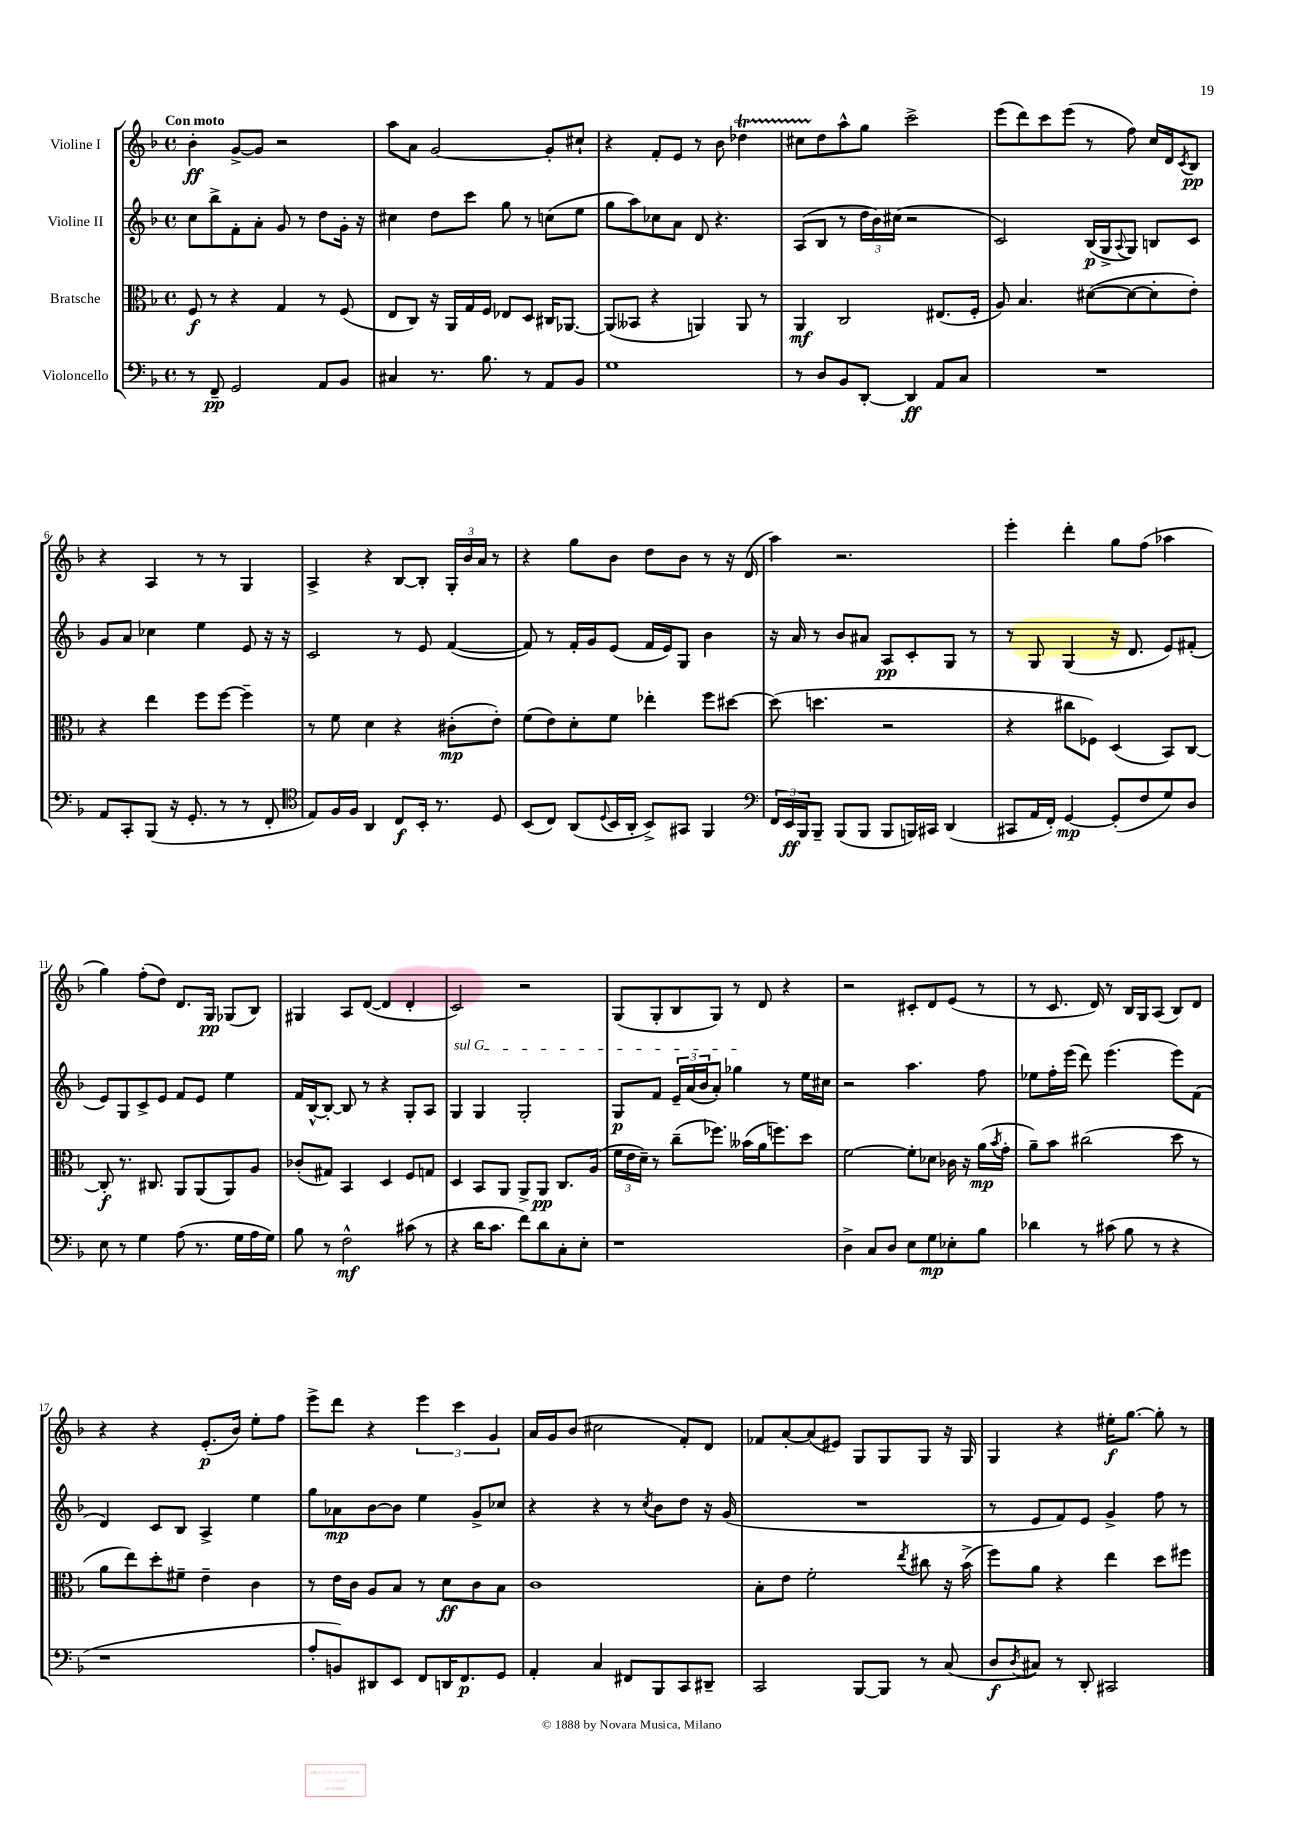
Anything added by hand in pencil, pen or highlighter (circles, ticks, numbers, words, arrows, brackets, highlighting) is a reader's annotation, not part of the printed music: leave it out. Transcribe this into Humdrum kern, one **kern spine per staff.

**kern	**dynam	**kern	**dynam	**kern	**dynam	**kern	**dynam
*part4	*part4	*part3	*part3	*part2	*part2	*part1	*part1
*staff4	*staff4	*staff3	*staff3	*staff2	*staff2	*staff1	*staff1
*I"Violoncello	*	*I"Bratsche	*	*I"Violine II	*	*I"Violine I	*
*clefF4	*	*clefC3	*	*clefG2	*	*clefG2	*
*k[b-]	*	*k[b-]	*	*k[b-]	*	*k[b-]	*
*M4/4	*	*M4/4	*	*M4/4	*	*M4/4	*
*met(c)	*	*met(c)	*	*met(c)	*	*met(c)	*
=1	=1	=1	=1	=1	=1	=1	=1
!	!	!	!	!	!	!LO:TX:a:B:t=Con moto	!
8r	.	8F/	f	8cc\L	.	4b-'\	ff
8FF~/	pp	8r	.	8bb-^\	.	.	.
2GG/	.	4r	.	8f'\	.	[8g^/L	.
.	.	.	.	8a'\J	.	8g/J]	.
.	.	4G/	.	8g/	.	2r	.
.	.	.	.	8r	.	.	.
8AA/L	.	8r	.	8dd\L	.	.	.
8BB-/J	.	(8F/	.	16g'\Jk	.	.	.
.	.	.	.	16r	.	.	.
=2	=2	=2	=2	=2	=2	=2	=2
4C#X/	.	8E/L	.	4cc#X\	.	8aa\L	.
.	.	8C/J)	.	.	.	8a\J	.
8.r	.	16r	.	8dd\L	.	[2g/	.
.	.	16AA/LL	.	.	.	.	.
.	.	16G/	.	8ccc\J	.	.	.
8.B-\	.	16F/JJ	.	.	.	.	.
.	.	8E-X/L	.	8gg\	.	.	.
8r	.	8D/J	.	8r	.	.	.
8AA/L	.	16C#X/KL	.	(8ccn\L	.	8g'/L]	.
.	.	[8.AA-X/J	.	.	.	.	.
8BB-/J	.	.	.	8ee\J	.	8cc#X`/J	.
=3	=3	=3	=3	=3	=3	=3	=3
1G	.	(8AA-/L]	.	8gg\L	.	4r	.
.	.	8BB--X/J	.	8aa\)	.	.	.
.	.	4r	.	8cc-X\	.	8f'/L	.
.	.	.	.	8a\J	.	8e/J	.
.	.	4AAn/)	.	8d/	.	8r	.
.	.	.	.	4.r	.	8b-\	.
.	.	8AA/	.	.	.	4dd-XT\	.
.	.	8r	.	.	.	.	.
=4	=4	=4	=4	=4	=4	=4	=4
8r	.	4AA/	mf	(8A/L	.	8cc#XTTT\L	.
8D/L	.	.	.	8B-/J	.	8dd\	.
8BB-/	.	2C/	.	8r	.	8aa^^\	.
[8DD'/J	.	.	.	24dd\LL	.	8gg\J	.
.	.	.	.	24b-\)	.	.	.
.	.	.	.	(24cc#X\JJ	.	.	.
4DD/]	ff	.	.	2r	.	2ccc^\	.
8AA/L	.	(8.E#X/L	.	.	.	.	.
8C/J	.	.	.	.	.	.	.
.	.	16F'/Jk	.	.	.	.	.
=5	=5	=5	=5	=5	=5	=5	=5
1r	.	8A/)	.	2c/)	.	(8eee\L	.
.	.	4.B-/	.	.	.	8ddd\)	.
.	.	.	.	.	.	8ccc\	.
.	.	.	.	.	.	(8eee\J	.
.	.	([8d#X\L	.	(16B-/LL	p	8r	.
.	.	.	.	16G^/J	.	.	.
.	.	.	.	8qqA/	.	.	.
.	.	8d#\_	.	8G/J)	.	8ff\)	.
.	.	8d#'\]	.	8Bn/L	.	16cc/LL	.
.	.	.	.	.	.	16d/J	.
.	.	.	.	.	.	8qc/	.
.	.	8e'\J)	.	8c/J	.	8B-/J	pp
!!LO:LB:g=z
=6	=6	=6	=6	=6	=6	=6	=6
8AA/L	.	4r	.	8g/L	.	4r	.
8CC'/	.	.	.	8a/J	.	.	.
(8BBB-/J	.	4ee\	.	4cc-X\	.	4A/	.
16r	.	.	.	.	.	.	.
8.GG'/	.	.	.	.	.	.	.
.	.	8ff\L	.	4ee\	.	8r	.
8r	.	[8ff\J	.	.	.	8r	.
8r	.	4ff~\]	.	8e/	.	4G/	.
8FF'/	.	.	.	16r	.	.	.
.	.	.	.	16r	.	.	.
=7	=7	=7	=7	=7	=7	=7	=7
*clefC4	*	*	*	*	*	*	*
8E/L)	.	8r	.	2c/	.	4A^/	.
16F/L	.	8f\	.	.	.	.	.
16F/JJ	.	.	.	.	.	.	.
4AA/	.	4d\	.	.	.	4r	.
8C/L	f	4r	.	8r	.	[8B-/L	.
16BB-'/Jk	.	.	.	8e/	.	8B-'/J]	.
8.r	.	.	.	.	.	.	.
.	.	(8c#X'\L	mp	([4f/	.	24G'/LL	.
.	.	.	.	.	.	24b-/	.
.	.	.	.	.	.	24a/JJ	.
8D/	.	8e'\J)	.	.	.	8r	.
=8	=8	=8	=8	=8	=8	=8	=8
(8BB-/L	.	(8f\L	.	8f/])	.	4r	.
8C/J)	.	8e\)	.	8r	.	.	.
(8AA/L	.	8d'\	.	16f'/LL	.	8gg\L	.
.	.	.	.	16g/J	.	.	.
8qqD/	.	.	.	.	.	.	.
16BB-/L	.	8f\J	.	(8e/J	.	8b-\J	.
16AA'/JJ	.	.	.	.	.	.	.
8BB-^/L)	.	4ee-X'\	.	16f/LL	.	8dd\L	.
.	.	.	.	16e/J)	.	.	.
8GG#X/J	.	.	.	8G/J	.	8b-\J	.
4FF/	.	8ff\L	.	4b-\	.	8r	.
.	.	[8dd#X\J	.	.	.	16r	.
.	.	.	.	.	.	(16d/	.
=9	=9	=9	=9	=9	=9	=9	=9
*clefF4	*	*	*	*	*	*	*
24FF/LL	.	(8dd#\]	.	16r	.	4aa\)	.
24EE/	ff	.	.	.	.	.	.
.	.	.	.	16a/	.	.	.
24BBB-/J	.	.	.	.	.	.	.
8BBB-~/J	.	4.ddn\	.	8r	.	.	.
(8BBB-/L	.	.	.	8b-/L	.	2.r	.
8BBB-/J	.	.	.	8a#X/J	.	.	.
8BBB-/L	.	2r	.	8A/L	pp	.	.
16BBBn/L)	.	.	.	8c'/	.	.	.
16CC#X/JJ	.	.	.	.	.	.	.
(4DD/	.	.	.	8G/J	.	.	.
.	.	.	.	8r	.	.	.
=10	=10	=10	=10	=10	=10	=10	=10
8CC#X/L	.	4r	.	8r	.	4eee'\	.
16AA/L	.	.	.	8G/	.	.	.
16FF'/JJ)	.	.	.	.	.	.	.
[4GG/	mp	8cc#X\L	.	(4G/	.	4ddd'\	.
.	.	8F-X\J)	.	.	.	.	.
(8GG'/L]	.	(4D/	.	16r	.	8gg\L	.
.	.	.	.	8.d/	.	.	.
8F/	.	.	.	.	.	(8ff\J	.
8G/)	.	8BB-/L)	.	8e/L)	.	4aa-X\	.
8D/J	.	[8C/J	.	(8f#X'/J	.	.	.
!!LO:LB:g=z
=11	=11	=11	=11	=11	=11	=11	=11
8E\	.	8C'/]	f	8e/L)	.	4gg\)	.
8r	.	8.r	.	8G/	.	.	.
4G\	.	.	.	8c^/	.	(8ff'\L	.
.	.	8.C#X/	.	.	.	.	.
.	.	.	.	8e/J	.	8dd\J)	.
(8A\	.	8AA/L	.	8f/L	.	8.d/L	.
8.r	.	(8AA/	.	8e/J	.	.	.
.	.	.	.	.	.	16G/Jk	pp
.	.	8AA/)	.	4ee\	.	(8G-X/L	.
16G\LL	.	.	.	.	.	.	.
16A\	.	8A/J	.	.	.	8B-/J)	.
16G\JJ)	.	.	.	.	.	.	.
=12	=12	=12	=12	=12	=12	=12	=12
8B-\	.	(8c-X'/L	.	16f/LL	.	4G#X/	.
.	.	.	.	[16B-^^/J	.	.	.
8r	.	8G#X/J)	.	8B-'/J_	.	.	.
2F^^\	mf	4BB-/	.	8B-/]	.	8A/L	.
.	.	.	.	8r	.	([8d/J	.
.	.	4D/	.	4r	.	4d/]	.
(8c#X\	.	8F/L	.	8G'/L	.	4d'/	.
8r	.	8Gn/J	.	8A/J	.	.	.
=13	=13	=13	=13	=13	=13	=13	=13
!	!	!	!	!LO:TX:a:i:t=sul G	!	!	!
4r	.	4D/	.	4G/	.	2c/)	.
16d\KL	.	8BB-/L	.	4G/	.	.	.
8.c\J	.	.	.	.	.	.	.
.	.	8AA/J	.	.	.	.	.
8f\L)	.	8AA^/L	.	2G'/	.	2r	.
8d\	.	8AA/J	pp	.	.	.	.
8C'\	.	8.C/L	.	.	.	.	.
8E'\J	.	.	.	.	.	.	.
.	.	(16A/Jk	.	.	.	.	.
=14	=14	=14	=14	=14	=14	=14	=14
1r	.	24f\LL	.	8G/L	p	(8G/L	.
.	.	24e\	.	.	.	.	.
.	.	24d~\JJ)	.	.	.	.	.
.	.	8r	.	8f/J	.	8G'/	.
.	.	(8cc~\L	.	24e~/LL	.	8B-/	.
.	.	.	.	(24a/	.	.	.
.	.	.	.	24b-/J	.	.	.
.	.	8.ff-X\J)	.	8a'/J)	.	8G/J)	.
.	.	.	.	4gg-X\	.	8r	.
.	.	(16b--X\LL	.	.	.	.	.
.	.	16a\J	.	.	.	8d/	.
.	.	8.ffn\)	.	.	.	.	.
.	.	.	.	8r	.	4r	.
.	.	8dd\J	.	16ee\LL	.	.	.
.	.	.	.	16cc#X\JJ	.	.	.
=15	=15	=15	=15	=15	=15	=15	=15
4D^\	.	[2f\	.	2r	.	2r	.
8C/L	.	.	.	.	.	.	.
8D/J	.	.	.	.	.	.	.
8E\L	.	8f'\L]	.	4.aa\	.	8c#X'/L	.
8G\	mp	8d-X\J	.	.	.	8d/	.
8E-X'\	.	16c-X\	.	.	.	(8e/J	.
.	.	16r	.	.	.	.	.
8B-\J	.	(16a\LL	mp	8ff\	.	8r	.
.	.	8qb-/	.	.	.	.	.
.	.	16g'\JJ	.	.	.	.	.
=16	=16	=16	=16	=16	=16	=16	=16
4d-X\	.	8a~\L)	.	8ee-X\L	.	8r	.
.	.	8b-\J	.	16ff'\L	.	8.c/	.
.	.	.	.	(16eee\JJ	.	.	.
8r	.	(2cc#X\	.	8ddd\)	.	.	.
.	.	.	.	.	.	16d/)	.
(8c#X\	.	.	.	(4.eee\	.	8r	.
8B-\	.	.	.	.	.	16B-/LL	.
.	.	.	.	.	.	16G/J	.
8r	.	.	.	.	.	(8A/J	.
4r	.	8dd\	.	8eee\L)	.	8B-/L)	.
.	.	8r	.	(8f\J	.	8d/J	.
!!LO:LB:g=z
=17	=17	=17	=17	=17	=17	=17	=17
1r	.	8a\L	.	4d/)	.	4r	.
.	.	8ee\)	.	.	.	.	.
.	.	8dd'\	.	8c/L	.	4r	.
.	.	8f#X~\J	.	8B-/J	.	.	.
.	.	4e~\	.	4A^/	.	(8.e'/L	p
.	.	.	.	.	.	16b-/Jk)	.
.	.	4c\	.	4ee\	.	8ee'\L	.
.	.	.	.	.	.	8ff\J	.
=18	=18	=18	=18	=18	=18	=18	=18
8A'/L	.	8r	.	8gg\L	.	8eee^\L	.
8BBn/)	.	16e\LL	.	8a-X\	mp	8ddd\J	.
.	.	16c\JJ	.	.	.	.	.
8DD#X/	.	8A/L	.	[8b-\	.	4r	.
8EE/J	.	8B-/J	.	8b-\J]	.	.	.
8FF/L	.	8r	.	4ee\	.	6eee\	.
16DDn/K	.	8d\L	ff	.	.	.	.
.	.	.	.	.	.	6ccc\	.
8.FF/	p	.	.	.	.	.	.
.	.	8c\	.	8g^/L	.	.	.
.	.	.	.	.	.	6g/	.
8GG/J	.	8B-\J	.	8cc-X/J	.	.	.
=19	=19	=19	=19	=19	=19	=19	=19
4AA'/	.	1c	.	4r	.	16a/LL	.
.	.	.	.	.	.	16g/J	.
.	.	.	.	.	.	(8b-/J	.
4C/	.	.	.	4r	.	2cc#X\	.
8FF#X/L	.	.	.	8r	.	.	.
.	.	.	.	8qcc/	.	.	.
8BBB-/	.	.	.	8b-\L	.	.	.
8CC/	.	.	.	8dd\J	.	8f'/L)	.
8DD#X~/J	.	.	.	16r	.	8d/J	.
.	.	.	.	(16g/	.	.	.
=20	=20	=20	=20	=20	=20	=20	=20
2CC/	.	8B-'\L	.	1r	.	8f-X/L	.
.	.	8e\J	.	.	.	[8a'/	.
.	.	2f'\	.	.	.	(8a/]	.
.	.	.	.	.	.	8e#X/J)	.
[8BBB-/L	.	.	.	.	.	8G/L	.
8BBB-/J]	.	.	.	.	.	8G/	.
.	.	8qee/	.	.	.	.	.
8r	.	8cc#X\	.	.	.	8G/J	.
(8C/	.	16r	.	.	.	16r	.
.	.	(16b-^\	.	.	.	16G/	.
=21	=21	=21	=21	=21	=21	=21	=21
8D/L	f	8ff\L)	.	8r	.	4G/	.
8qD/	.	.	.	.	.	.	.
8C#X/J)	.	8a\J	.	8e/L	.	.	.
8r	.	4r	.	8f/)	.	4r	.
8DD'/	.	.	.	8e/J	.	.	.
2CC#X/	.	4ee\	.	4g^/	.	16ee#X'\KL	f
.	.	.	.	.	.	[8.gg\J	.
.	.	8dd\L	.	8ff\	.	8gg'\]	.
.	.	8ff#X\J	.	8r	.	8r	.
==	==	==	==	==	==	==	==
*-	*-	*-	*-	*-	*-	*-	*-
